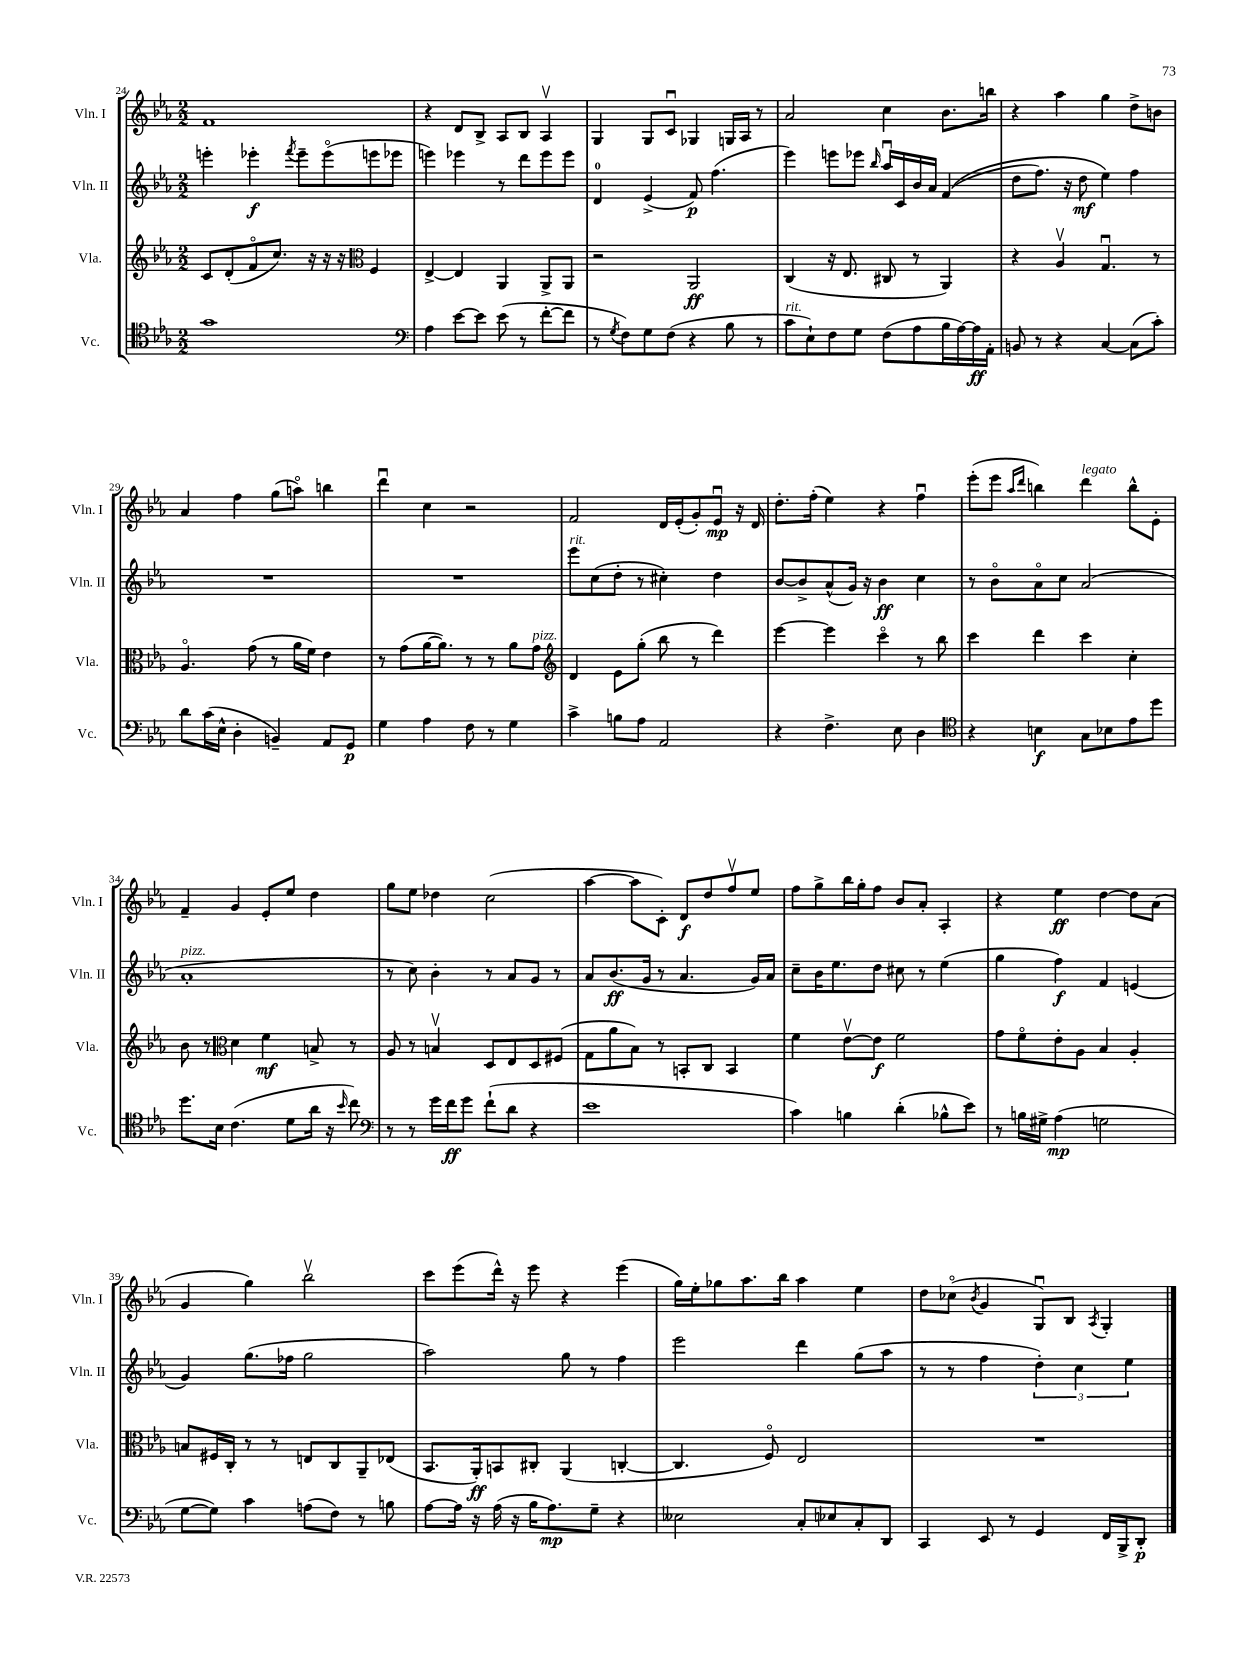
<<
\new StaffGroup <<
\new Staff = "s0" \with { instrumentName = "Vln. I" shortInstrumentName = "Vln. I" } {
    \clef treble \key ees \major \numericTimeSignature \time 2/2
    f'1 |
    r4 d'8 bes8-> aes8 bes8 aes4\upbow |
    g4 g8 c'8\downbow ges4 g16 aes16 r8 |
    aes'2 c''4 bes'8. b''16 |
    r4 aes''4 g''4 d''8-> b'8 |
    aes'4 f''4 g''8( a''8\flageolet) b''4 |
    d'''4\downbow c''4 r2 |
    f'2 d'16 ees'16-.( g'8-.) ees'8\downbow\mp r16 d'16 |
    d''8.-. f''16-.( ees''4) r4 f''4\downbow |
    ees'''8-.( ees'''8 \grace { aes''16 d'''16 } b''4) d'''4^\markup { \italic "legato" } b''8-^ ees'8-. |
    f'4-- g'4 ees'8-. ees''8 d''4 |
    g''8 ees''8 des''4 c''2( |
    aes''4~ aes''8 c'8-.) d'8\f d''8 f''8\upbow ees''8 |
    f''8 g''8-> bes''16 g''16-. f''8 bes'8 aes'8-. aes4-. |
    r4 ees''4\ff d''4~ d''8 aes'8( |
    g'4 g''4) bes''2\upbow |
    c'''8 ees'''8( d'''16-^) r16 ees'''8 r4 ees'''4( |
    g''16) ees''16-. ges''8 aes''8. bes''16 aes''4 ees''4 |
    d''8 ces''8\flageolet( \acciaccatura { bes'8 } g'4 g8\downbow) bes8 \acciaccatura { aes8 } g4-. \bar "|." |
}
\new Staff = "s1" \with { instrumentName = "Vln. II" shortInstrumentName = "Vln. II" } {
    \clef treble \key ees \major \numericTimeSignature \time 2/2
    e'''4-. ees'''4-.\f \acciaccatura { f'''8 } ees'''8-- ees'''8\flageolet( e'''8 ees'''8 |
    e'''4) ees'''4 r8 d'''8 ees'''8 ees'''8 |
    d'4-0 ees'4->( f'8\p) f''4.( |
    ees'''4) e'''8 ees'''8 \grace { bes''16 } aes''16\downbow c'16 bes'16 aes'16 f'4(\( |
    d''8 f''8.) r16 d''8\mf ees''4\) f''4 |
    R1 |
    R1 |
    ees'''8^\markup { \italic "rit." } c''8( d''8-. r8 cis''4-.) d''4 |
    bes'8~ bes'8-> aes'8-^( g'16) r16 bes'4\ff c''4 |
    r8 bes'8\flageolet aes'8\flageolet c''8 aes'2( |
    aes'1-.^\markup { \italic "pizz." } |
    r8 c''8) bes'4-. r8 aes'8 g'8 r8 |
    aes'8 bes'8.\ff( g'16 r8 aes'4. g'16) aes'16 |
    c''8-- bes'16 ees''8. d''8 cis''8 r8 ees''4( |
    g''4 f''4\f) f'4 e'4( |
    g'4) g''8.( fes''16 g''2 |
    aes''2) g''8 r8 f''4 |
    ees'''2 d'''4 g''8( aes''8 |
    r8 r8 f''4 \tuplet 3/2 { d''4-.) c''4 ees''4 } \bar "|." |
}
\new Staff = "s2" \with { instrumentName = "Vla." shortInstrumentName = "Vla." } {
    \clef treble \key ees \major \numericTimeSignature \time 2/2
    c'8 d'8-.( f'8\flageolet c''8.) r16 r16 r16 \clef alto f4 |
    ees4~-> ees4 aes,4 aes,8-> aes,8 |
    r2 aes,2\ff |
    c4( r16 ees8. cis8 r8 aes,4) |
    r4 aes4\upbow g4.\downbow r8 |
    aes4.\flageolet g'8( r8 aes'16 f'16) ees'4 |
    r8 g'8( aes'16~ aes'8.) r8 r8 aes'8 g'8^\markup { \italic "pizz." } |
    \clef treble d'4 ees'8 g''8-.( bes''8 r8 d'''4) |
    ees'''4~ ees'''4 c'''4\flageolet r8 bes''8 |
    c'''4 d'''4 c'''4 c''4-. |
    bes'8 r8 \clef alto d'4 f'4\mf b8-> r8 |
    aes8 r8 b4\upbow d8 ees8 d8 fis8( |
    g8 aes'8 bes8) r8 b,8-. c8 b,4 |
    f'4 ees'8~\upbow ees'8\f f'2 |
    g'8 f'8\flageolet ees'8-. aes8 bes4 aes4-. |
    b8 fis16 c16-. r8 r8 e8 c8 aes,8-- ees8( |
    bes,8. aes,16-.\ff) b,8 cis8-. aes,4( c4~-. |
    c4. f8\flageolet) ees2 |
    R1 \bar "|." |
}
\new Staff = "s3" \with { instrumentName = "Vc." shortInstrumentName = "Vc." } {
    \clef tenor \key ees \major \numericTimeSignature \time 2/2
    g'1 |
    \clef bass aes4 ees'8~ ees'8 ees'8( r8 f'8~-. f'8 |
    r8 \acciaccatura { g8 } f8) g8 f8( r4 bes8 r8 |
    c'8^\markup { \italic "rit." } ees8-!) f8 g8 f8( aes8 bes16 aes16~) aes16\ff aes,16-. |
    b,8 r8 r4 c4~ c8( c'8-.) |
    d'8 c'16( ees16-^ d4-. b,4--) aes,8 g,8\p |
    g4 aes4 f8 r8 g4 |
    c'4-> b8 aes8 aes,2 |
    r4 f4.-> ees8 d4 |
    \clef tenor r4 b4\f g8 bes8 ees'8 d''8 |
    d''8. bes16 c'4.( d'8 aes'16 r16 \grace { bes'16 } c''8) |
    \clef bass r8 r8 g'16 f'16\ff g'8 f'8-!( d'8 r4 |
    ees'1 |
    c'4) b4 d'4-.( bes8-^ ees'8) |
    r8 b16 gis16-> aes4\mp( g2 |
    g8~ g8) c'4 a8( f8) r8 b8 |
    aes8~ aes16 r16 aes16( r16 bes16 aes8.\mp) g8-- r4 |
    eeses2 c8-. ees8 c8-. d,8 |
    c,4 ees,8 r8 g,4 f,16 bes,,16-> d,8-.\p \bar "|." |
}
>>
>>
\layout { \context { \Score currentBarNumber = #24 } }
